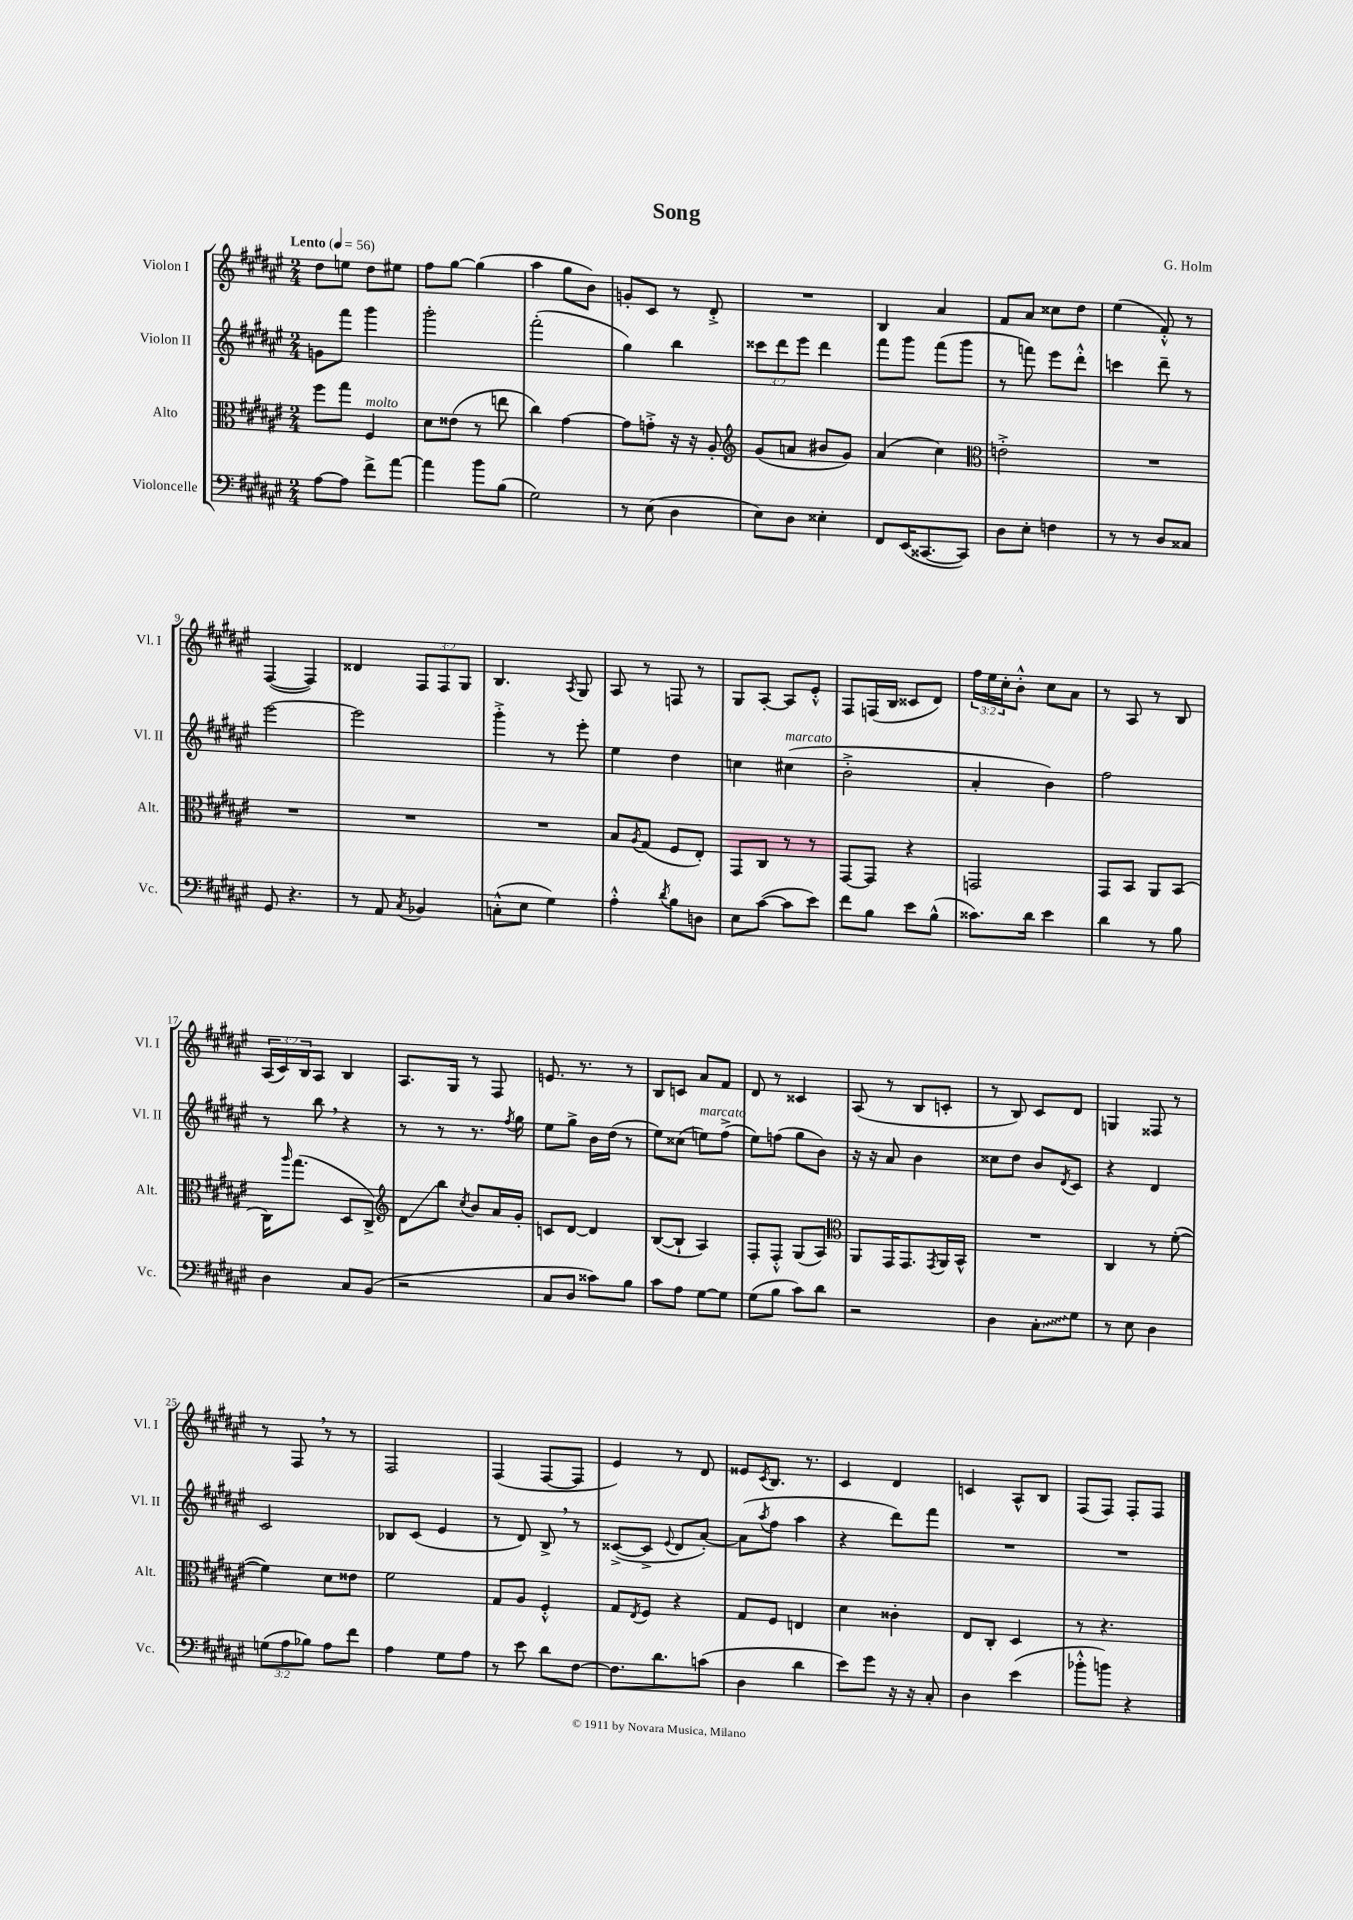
\header { title = "Song" composer = "G. Holm" }
<<
\new StaffGroup <<
\new Staff = "s0" \with { instrumentName = "Violon I" shortInstrumentName = "Vl. I" } {
    \clef treble \key fis \major \numericTimeSignature \time 2/4 \override Staff.TupletNumber.text = #tuplet-number::calc-fraction-text \tempo "Lento" 4 = 56
    dis''8 e''8 dis''8 eis''8 |
    fis''8 gis''8~ gis''4( |
    ais''4 gis''8 b'8) |
    g'8-. cis'8 r8 dis'8-.-> |
    R2 |
    b4 ais'4 |
    fis'8 ais'8 cisis''8 dis''8 |
    eis''4( fis'8-.-^) r8 |
    fis4~( fis4) |
    disis'4 \tuplet 3/2 { fis8 fis8 gis8 } |
    b4. \acciaccatura { ais8 } gis8 |
    ais8 r8 f8 r8 |
    gis8 ais8~-. ais8 eis'8-.-^ |
    fis8 f16( b16 cisis'8 dis'8) |
    \tuplet 3/2 { fis''16 eis''16 cis''16-. } b'8-.-^ cis''8 ais'8 |
    r8 ais8 r8 b8 |
    \tuplet 3/2 { ais16( cis'16) b16 } ais8 b4 |
    ais8. gis16 r8 fis8 |
    e'8. r8. r8 |
    b8 c'8 ais'8 fis'8 |
    dis'8 r8 cisis'4 |
    ais8( r8 b8 c'8-. |
    r8 b8) cis'8 dis'8 |
    g4 fisis8 r8 |
    r8 fis8 \breathe r8 r8 |
    fis2 |
    fis4( fis8~ fis8 |
    eis'4) r8 dis'8 |
    eisis'8 \acciaccatura { cis'8 } b8. r8. |
    cis'4 dis'4 |
    c'4 ais8-^ b8 |
    fis8( fis8) fis8-. fis8 \bar "|." |
}
\new Staff = "s1" \with { instrumentName = "Violon II" shortInstrumentName = "Vl. II" } {
    \clef treble \key fis \major \numericTimeSignature \time 2/4 \override Staff.TupletNumber.text = #tuplet-number::calc-fraction-text
    g'8 fis'''8 gis'''4 |
    gis'''2-. |
    fis'''2-.( |
    gis''4) b''4 |
    \tuplet 3/2 { cisis'''8 dis'''8 eis'''8 } dis'''4 |
    fis'''8 gis'''8 fis'''8( gis'''8 |
    r8 f'''8) eis'''8 dis'''8-.-^ |
    c'''4 dis'''8-- r8 |
    eis'''2~ |
    eis'''2 |
    gis'''4-.-> r8 eis'''8-. |
    eis''4 dis''4 |
    c''4 cis''4^\markup { \italic "marcato" }( |
    b'2-.-> |
    ais'4-. b'4) |
    fis''2 |
    r8 b''8 \breathe r4 |
    r8 r8 r8. \acciaccatura { fis''8 } gis''16 |
    eis''8 gis''8-> b'16 dis''16( r8 |
    eis''8) cisis''8( e''8^\markup { \italic "marcato" }) fis''8->( |
    eis''8) f''8( gis''8 b'8) |
    r16 r16 ais'8 b'4 |
    cisis''8 dis''8 b'8 \acciaccatura { dis'8 } cis'8 |
    r4 dis'4 |
    cis'2 |
    bes8 cis'8( eis'4 |
    r8 dis'8) b8-> \breathe r8 |
    cisis'8~->( cisis'8-> \appoggiatura { eis'8 } dis'8 ais'8~-.) |
    ais'8( \acciaccatura { ais''8 } fis''8 ais''4 |
    r4 dis'''8) fis'''8 |
    R2 |
    R2 \bar "|." |
}
\new Staff = "s2" \with { instrumentName = "Alto" shortInstrumentName = "Alt." } {
    \clef alto \key fis \major \numericTimeSignature \time 2/4
    fis''8 gis''8 fis4^\markup { \italic "molto" } |
    dis'8 eisis'8( r8 e''8 |
    cis''4) gis'4~ |
    gis'8 g'8-.-> r16 r16 ais8-. |
    \clef treble gis'8( a'8 bis'8 gis'8) |
    ais'4( cis''4) |
    \clef alto e'2-.-> |
    R2 |
    R2 |
    R2 |
    R2 |
    b8 \acciaccatura { ais8 } gis8( fis8 eis8-.) |
    gis,8 cis8 r8 r8 |
    gis,8~ gis,8 r4 |
    g,2 |
    gis,8 b,8 ais,8 b,8( |
    cis16) \grace { ais''16 } gis''8.( dis8 cis8->) |
    \clef treble dis'8\glissando b''8 \acciaccatura { cis''8 } b'8 ais'16 gis'16-. |
    c'8 dis'8~ dis'4 |
    b8~( b8-! ais4) |
    fis8-. fis8-.-^ gis8( ais8) |
    \clef alto ais,8 gis,16 gis,8. \acciaccatura { gis,8 } ais,16 b,16-^ |
    R2 |
    cis4 r8 fis'8~-.( |
    fis'4) dis'8 eisis'8 |
    fis'2 |
    gis8 ais8 fis4-.-^ |
    gis8 \acciaccatura { eis8 } fis8 r4 |
    gis8 fis8 e4 |
    dis'4 cisis'4-. |
    eis8 cis8-. dis4 |
    r8 r4. \bar "|." |
}
\new Staff = "s3" \with { instrumentName = "Violoncelle" shortInstrumentName = "Vc." } {
    \clef bass \key fis \major \numericTimeSignature \time 2/4 \override Staff.TupletNumber.text = #tuplet-number::calc-fraction-text
    ais8~ ais8 fis'8-> ais'8~ |
    ais'4 b'8 b8( |
    gis2) |
    r8 eis8( dis4 |
    eis8) dis8 eisis4-. |
    fis,8 eis,16( cisis,8.~ cisis,8) |
    dis8 eis8-. f4 |
    r8 r8 dis8 cisis8 |
    gis,8 r4. |
    r8 ais,8 \acciaccatura { cis8 } bes,4 |
    c8-.-^( eis8 gis4) |
    ais4-.-^ \acciaccatura { dis'8 } b8 d8 |
    eis8 cis'8~( cis'8 eis'8) |
    fis'8 b8 eis'8 b8-^( |
    cisis'8.) dis'16 eis'4 |
    dis'4 r8 b8 |
    dis4 cis8 b,8( |
    r2 |
    cis8 dis8 cisis'8) b8 |
    cis'8 ais8 gis8~ gis8 |
    gis8( b8 cis'8) dis'8 |
    r2 |
    dis4 \once \override Glissando.style = #'zigzag cis8-.\glissando gis8 |
    r8 eis8 dis4 |
    \tuplet 3/2 { g8( ais8 bes8) } ais8 fis'8 |
    ais4 gis8 ais8 |
    r8 eis'8 dis'8 fis8~ |
    fis8. dis'8. c'8( |
    dis4 dis'4 |
    eis'8) gis'8 r16 r16 cis8-. |
    dis4 eis'4( |
    bes'8-.-^ b'8) r4 \bar "|." |
}
>>
>>
